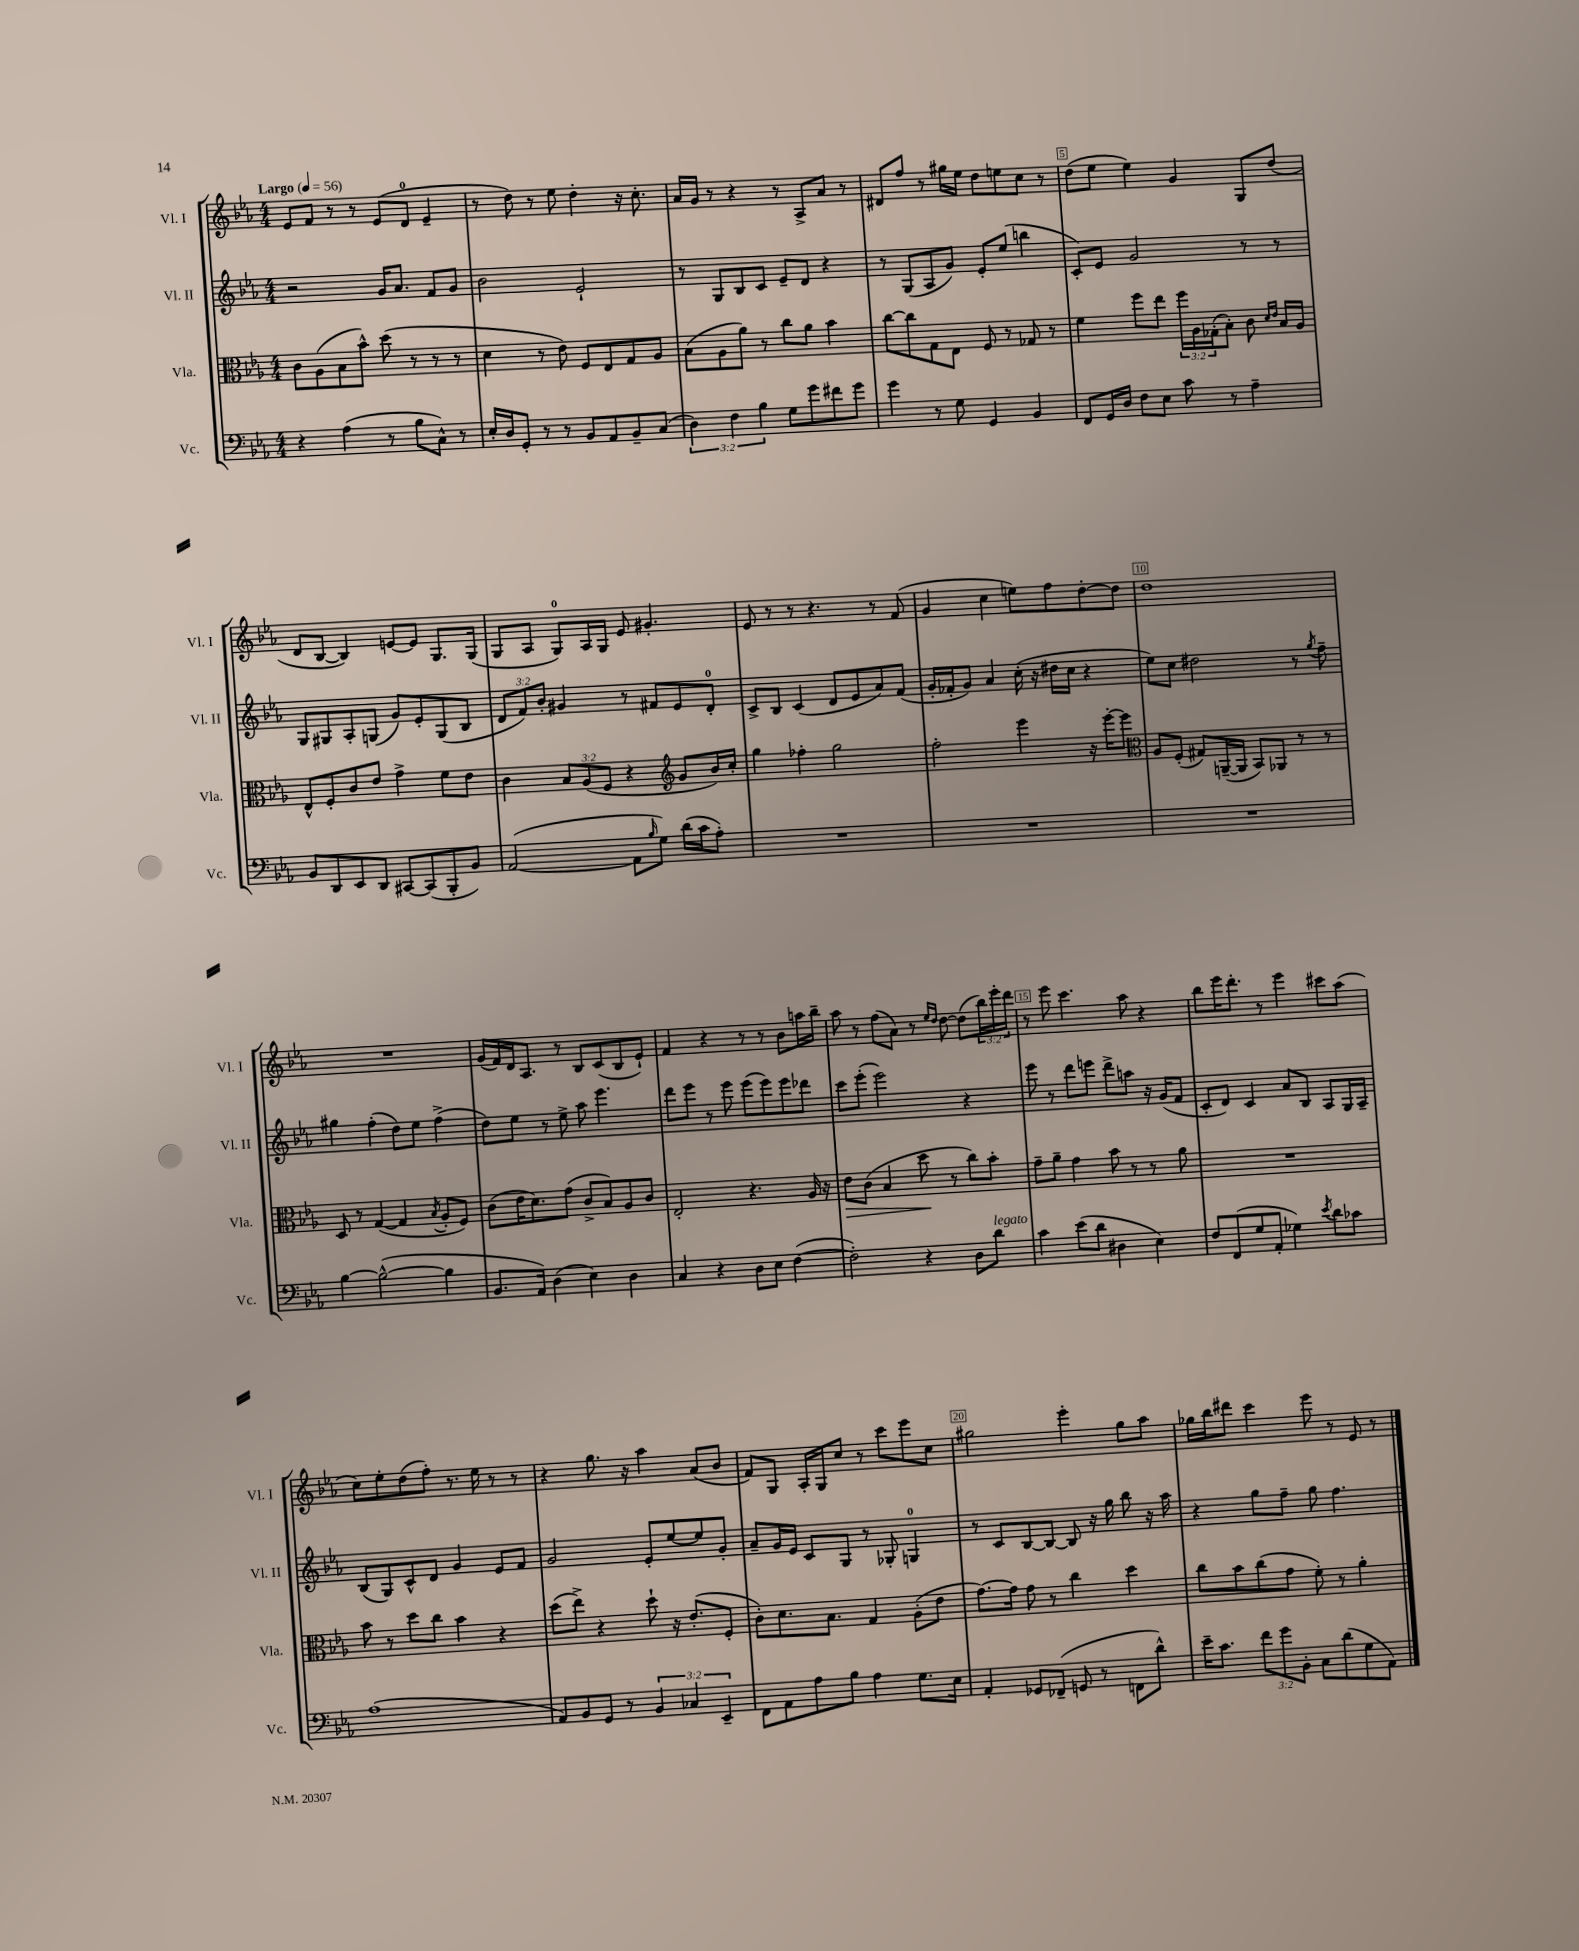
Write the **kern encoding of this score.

**kern	**kern	**dynam	**kern	**kern
*part4	*part3	*part3	*part2	*part1
*staff4	*staff3	*staff3	*staff2	*staff1
*I"Vc.	*I"Vla.	*	*I"Vl. II	*I"Vl. I
*I'Vc.	*I'Vla.	*	*I'Vl. II	*I'Vl. I
*clefF4	*clefC3	*	*clefG2	*clefG2
*k[b-e-a-]	*k[b-e-a-]	*	*k[b-e-a-]	*k[b-e-a-]
*M4/4	*M4/4	*	*M4/4	*M4/4
*MM56	*MM56	*	*MM56	*MM56
=1	=1	=1	=1	=1
!	!	!	!	!LO:TX:a:B:t=Largo
4r	8c\L	.	2r	8e-/L
.	(8A-\	.	.	8f/J
(4A-\	8B-\	.	.	8r
.	8b-^^\J)	.	.	8r
8r	(8dd\	.	16g/KL	(8e-/L
.	.	.	8.a-/J	.
8B-\L	8r	.	.	8d/J
8C^^\J)	8r	.	8f/L	4e-~/
8r	8r	.	8g/J	.
=2	=2	=2	=2	=2
16E-'/LL	4d\	.	2b-\	8r
16D/J	.	.	.	.
8GG'/J	.	.	.	8dd\)
8r	8r	.	.	8r
8r	8e-\)	.	.	8ee-\
8BB-/L	8F/L	.	2e-`/	4dd'\
8AA-/	8E-/	.	.	.
8BB-~/	8G/	.	.	16r
.	.	.	.	8.cc'\
(8C/J	8A-/J	.	.	.
=3	=3	=3	=3	=3
6D\)	(8B-\L	.	8r	16a-/LL
.	.	.	.	16g/JJ
.	8A-\	.	8G/L	8r
6F\	.	.	.	.
.	8a-\J)	.	8B-/	4r
6B-\	.	.	.	.
.	8r	.	8c/J	.
8G\L	8cc\L	.	8e-~/L	8r
8g\	8a-\J	.	8d/J	8A-^/L
8f#X\	4b-\	.	4r	8a-/J
8g\J	.	.	.	8r
=4	=4	=4	=4	=4
4g\	[8cc\L	.	8r	8d#X/L
.	8cc\]	.	(8G/L	8ff/J
8r	8G\	.	8A-/	8r
8G\	8E-\J	.	8g/J)	16gg#X\LL
.	.	.	.	16ee-\JJ
4GG/	8F/	.	8e-'/L	8dd\L
.	8r	.	(8ee-/J	8een\
4BB-/	8G-X/	.	4bbn\	8cc\J
.	8r	.	.	8r
=5	=5	=5	=5	=5
8FF/L	4f\	.	8c'/L)	(8dd\L
16GG/L	.	.	8e-/J	8ee-\J
16D/JJ	.	.	.	.
8F\L	8ff\L	.	2g/	4ee-\)
8E-\J	8ee-\J	.	.	.
8c\	24ff\LL	.	.	4g/
.	24A-\	.	.	.
.	(24G-X'\J	.	.	.
8r	8B-'\J)	.	.	.
4A-~\	8c\	.	8r	8G/L
.	16qqd/LL	.	.	.
.	16qqe-/JJ	.	.	.
.	16B-/LL	.	8r	(8dd/J
.	16A-/JJ	.	.	.
!!LO:LB:g=z
=6	=6	=6	=6	=6
8BB-/L	8E-^^/L	.	8G/L	8d/L
8DD/	8F'/	.	8G#X/	[8B-/J
8EE-/	8c/	.	8A-'/	4B-/])
8DD/J	8e-/J	.	(8Gn/J	.
[8CC#X/L	4g^\	.	8g/L)	[8en/L
(8CC#/]	.	.	8e-'/	8e/J]
8BBB-'/	8f\L	.	(8G/	8.G/L
8BB-/J)	8e-\J	.	8B-/J	.
.	.	.	.	(16G/Jk
=7	=7	=7	=7	=7
([2AA-/	4c\	.	12d/L	8G/L
.	.	.	12f/)	.
.	.	.	.	8A-/J
.	.	.	12b-'/J	.
.	12B-/L	.	4g#X/	8G/L)
.	(12A-/	.	.	.
.	.	.	.	16A-/L
.	12F/J	.	.	.
.	.	.	.	16G/JJ
8AA-\L]	4r	.	8r	8e-/
16qqB-/	.	.	.	.
8G\J)	.	.	8f#X/L	4.g#X'/
*	*clefG2	*	*	*
(16d\LL	8g/L	.	8e-/	.
16c\J	.	.	.	.
8A-'\J)	16b-/L)	.	8d'/J	.
.	16cc'/JJ	.	.	.
=8	=8	=8	=8	=8
1r	4gg\	.	8c^/L	8e-/
.	.	.	8B-/J	8r
.	4ff-X'\	.	(4c/	8r
.	.	.	.	4.r
.	2gg\	.	8d/L	.
.	.	.	8e-/	.
.	.	.	8a-/)	8r
.	.	.	(8f/J	(8f/
=9	=9	=9	=9	=9
1r	2ff'\	.	16g'/LL	4g/
.	.	.	16f-X'/J	.
.	.	.	8g/J)	.
.	.	.	4a-/	4cc\
.	4eee-\	.	(16cc'\	8een\L)
.	.	.	16r	.
.	.	.	16dd#X\LL	8ff\
.	.	.	16cc\JJ	.
.	16r	.	4r	[8dd'\
.	[16eee-'\KL	.	.	.
.	8eee-\J]	.	.	8dd\J]
=10	=10	=10	=10	=10
*	*clefC3	*	*	*
1r	8A-/L	.	8ee-\L)	1dd
.	(8F'/J	.	8cc\J	.
.	8G#X/L)	.	2dd#X\	.
.	([16AAn~/L	.	.	.
.	16AA/JJ]	.	.	.
.	8BB-/L)	.	.	.
.	8AA-X/J	.	.	.
.	8r	.	8r	.
.	.	.	8qgg/	.
.	8r	.	8ff~\	.
!!LO:LB:g=z
=11	=11	=11	=11	=11
[4B-\	8D/	.	4gg#X\	1r
.	8r	.	.	.
(2B-^^\_	([4G/	.	(4ff'\	.
.	4G/]	.	8dd\L)	.
.	.	.	8ee-\J	.
.	8qB-/	.	.	.
4B-\]	8A-'/L	.	(4ff^\	.
.	8F/J)	.	.	.
=12	=12	=12	=12	=12
8.BB-/L	(8c\L	.	8dd\L)	(16g/LL
.	.	.	.	16f/)
.	16e-\K	.	8ee-\J	16d/J
16AA-/Jk)	8.d\)	.	.	8.A-/J
(4D\	.	.	8r	.
.	(8g\J	.	8ee-^\	8r
4E-\)	8c^/L	.	8aa-\	8B-/L
.	8B-/)	.	4.eee-\	(8c/
4D\	8A-/	.	.	8B-/
.	8c/J	.	.	8e-`/J)
=13	=13	=13	=13	=13
4C/	2E-'/	.	8ddd\L	4f/
.	.	.	8eee-\J	.
4r	.	.	8r	4r
.	.	.	8eee-\	.
8D\L	4.r	.	(8eee-\L	8r
8E-\J	.	.	8eee-\)	8r
([4F\	.	.	8eee-\	8b-\L
.	16A-/	.	8ddd-X\J	16aan\L
.	16r	.	.	16bb-~\JJ
=14	=14	=14	=14	=14
!	!	!LO:HP:b	!	!
2F'\])	8e-\L	>	8ccc\L	8aa-\
.	(8c\J	.	(8eee-'\J	8r
.	4B-/	.	2eee-\)	(8ff\L
.	.	.	.	8a-\J)
4r	8dd\	.	.	8r
.	.	.	.	16qqee-/LL
.	.	.	.	16qqdd/JJ
.	8r	]	.	[8dd\
8D\L	8cc\L)	.	4r	(8dd\L]
!LO:TX:a:i:t=legato	!	!	!	!
8d\J	8b-'\J	.	.	24bb-\L)
.	.	.	.	24eee-'\
.	.	.	.	24ddd\JJ
=15	=15	=15	=15	=15
4c\	8g~\L	.	8eee-\	8r
.	8a-~\J	.	8r	8eee-\
(8e-\L	4g\	.	8ddd\L	4.ccc\
8d\J	.	.	8eeen\J	.
4D#X\	8b-\	.	8ddd^\L	.
.	8r	.	8aan\J	8aa-\
4E-\)	8r	.	16r	4r
.	.	.	(16g/KL	.
.	8a-\	.	8f/J	.
=16	=16	=16	=16	=16
8F/L	1r	.	8c'/L	8bb-\L
(8FF/	.	.	8d/J)	16eee-\K
.	.	.	.	8.ddd'\J
8G/	.	.	4c/	.
8AA-'/J	.	.	.	8r
4G-X\)	.	.	8a-/L	4eee-\
.	.	.	8B-/J	.
8qe-/	.	.	.	.
8d\L	.	.	8A-/L	8ccc#X\L
8c-X\J	.	.	16G/L	(8aa-\J
.	.	.	16A-~/JJ	.
!!LO:LB:g=z
=17	=17	=17	=17	=17
(1A-	8b-\	.	(8B-/L	8cc\L)
.	8r	.	8G/)	8ee-'\
.	8dd\L	.	8c^^/	(8dd\
.	8cc\J	.	8d/J	8ff'\J)
.	4b-\	.	4g/	8.r
.	.	.	.	16ee-\
.	4r	.	8e-/L	8r
.	.	.	8f/J	8r
=18	=18	=18	=18	=18
8AA-/L)	(8dd\L	.	2g/	4r
8BB-/	8ee-^\J)	.	.	.
8GG/J	4r	.	.	8.gg\
8r	.	.	.	.
.	.	.	.	16r
6BB-/	8dd`\	.	8e-'/L	4aa-\
.	16r	.	[8ee-/	.
6C-X/	.	.	.	.
.	(8.e-'/L	.	.	.
.	.	.	8ee-/]	(8a-/L
6EE-~/	.	.	.	.
.	8F'/J	.	8g'/J	8b-/J
=19	=19	=19	=19	=19
8FF\L	8c'\L)	.	8a-~/L	8f/L)
8AA-\	8.d\	.	16g/L	8G/J
.	.	.	16e-/JJ	.
8A-\	.	.	8c/L	16A-'/LL
.	8.B-\J	.	.	16G/J
8B-\J	.	.	8G/J	8cc/J
4A-\	4G/	.	8r	8r
.	.	.	8G-X'/	8ccc\L
8.G\L	(8A-'\L	.	4Gn/	8eee-\
.	8e-\J	.	.	8cc\J
16E-\Jk	.	.	.	.
=20	=20	=20	=20	=20
4AA-'/	[8.g\L)	.	8r	2gg#X\
.	.	.	8c/L	.
.	16g\Jk]	.	.	.
8GG-X/L	8g\	.	[8B-/	.
(8FF-X~/J	8r	.	8B-/J_	.
8GGn/	4cc\	.	8B-/]	4eee-'\
8r	.	.	16r	.
.	.	.	16gg\	.
8FFn\L	4dd\	.	8bb-\	8gg#\L
8d^^\J)	.	.	16r	8aa-\J
.	.	.	16aa-\	.
=21	=21	=21	=21	=21
16e-~\KL	8cc\L	.	4r	16gg-X\LL
8.c\J	.	.	.	16bb-\J
.	8b-\	.	.	8ddd#X\J
12f\L	(8cc\	.	8gg\L	4ccc\
12g\	.	.	.	.
.	8g\J	.	8ff~\J	.
12BB-'\J	.	.	.	.
8C\L	8f'\)	.	8gg\	8eee-\
(8d\	8r	.	4.ff\	8r
8G\	4a-'\	.	.	8e-/
8AA-\J)	.	.	.	8r
==	==	==	==	==
*-	*-	*-	*-	*-
